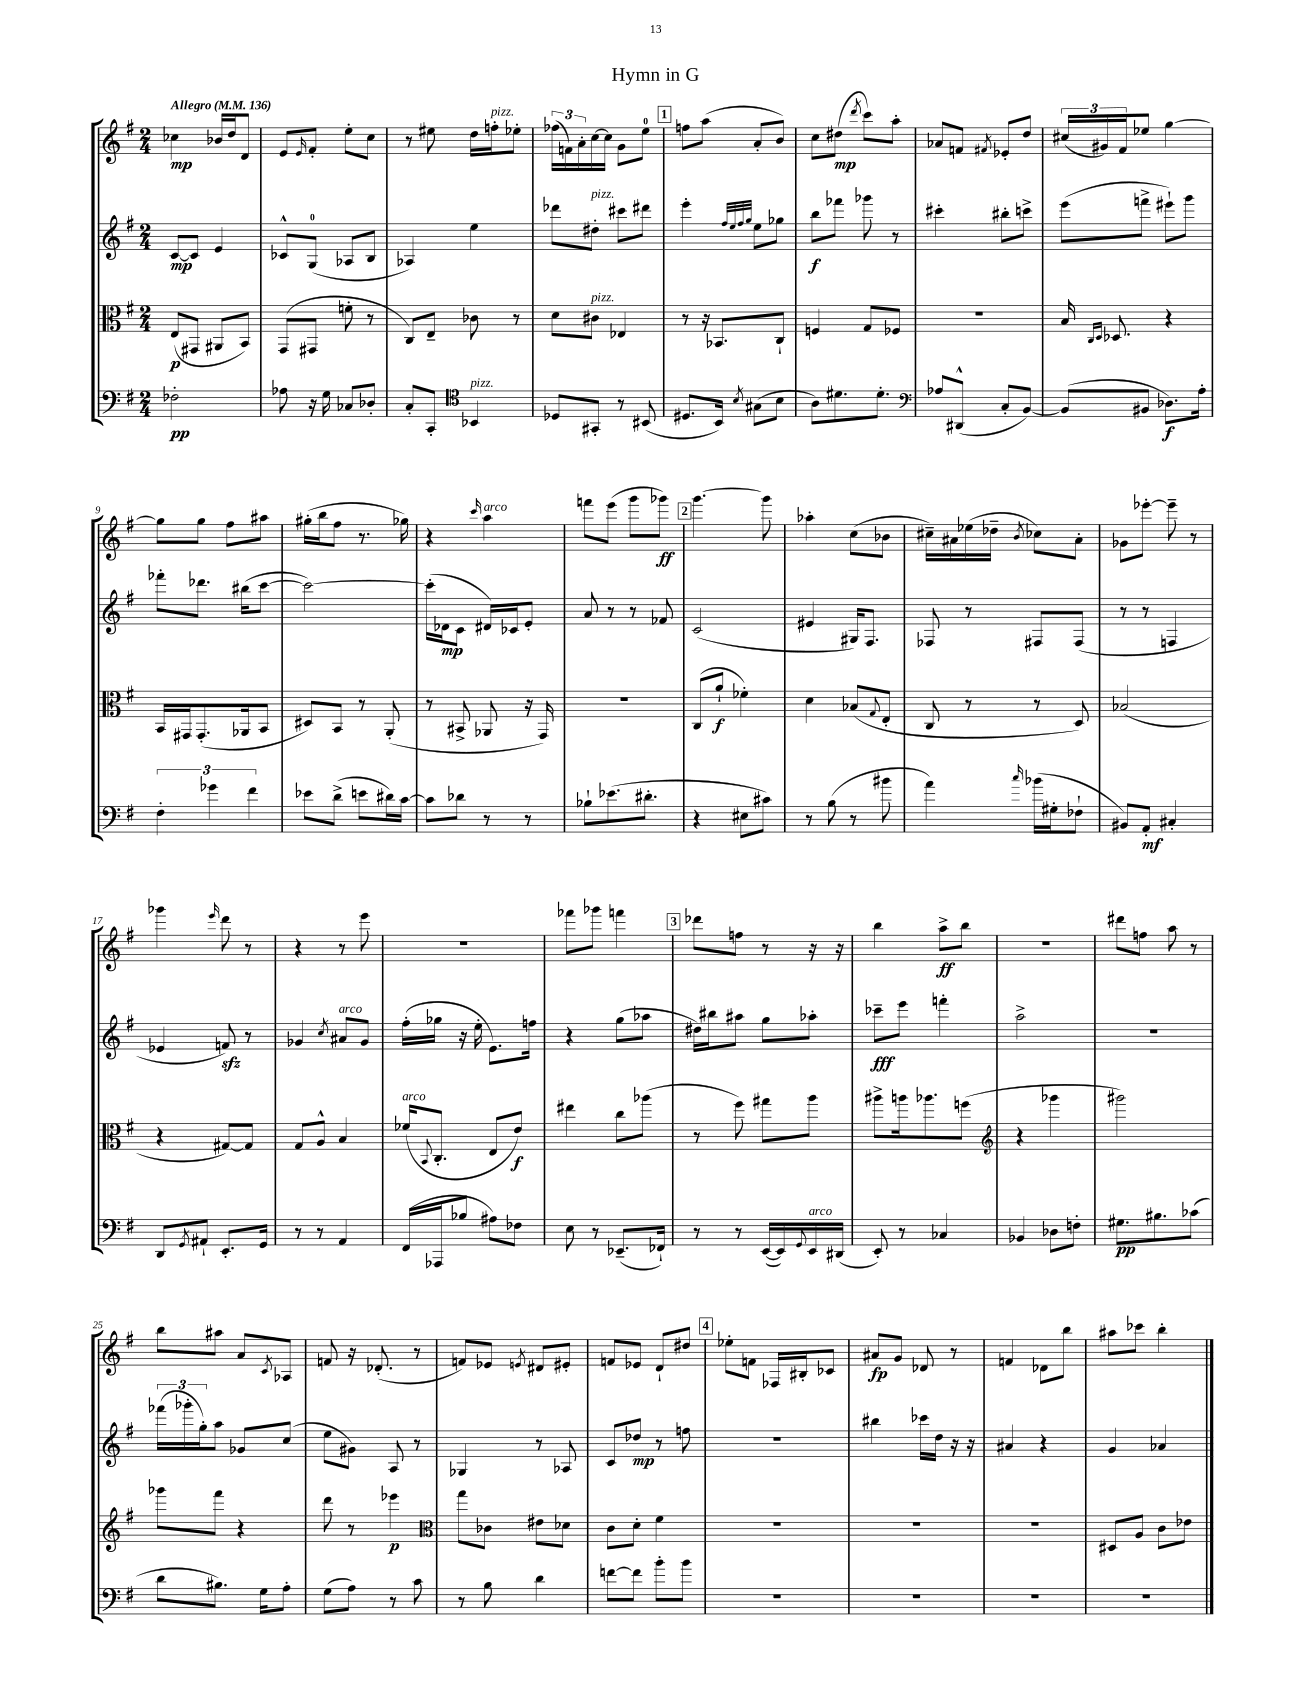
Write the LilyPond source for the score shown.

\header { title = "Hymn in G" }
<<
\new StaffGroup <<
\new Staff = "s0" {
    \clef treble \key g \major \numericTimeSignature \time 2/4 \tempo "Allegro" 4 = 136
    ces''4\mp bes'16 d''16 d'8 |
    e'8 \grace { e'16 } fis'8-. e''8-. c''8 |
    r8 eis''8 d''16 f''16-.^\markup { \italic "pizz." } ees''8-. |
    \tuplet 3/2 { fes''16( f'16) a'16-. } c''16~ c''16 g'8 e''8-0 |
    \mark \markup { \box "1" } f''8 a''8( a'8-. b'8) |
    c''8 dis''8\mp( \acciaccatura { d'''8 } c'''8) a''8-. |
    aes'8 f'8 \acciaccatura { fis'8 } ees'8-. d''8 |
    \tuplet 3/2 { cis''16( gis'16) fis'16 } ees''8 g''4~ |
    g''8 g''8 fis''8 ais''8 |
    gis''16-.( b''16 fis''8 r8. ges''16) |
    r4 \grace { c'''16 } a''4^\markup { \italic "arco" } |
    f'''8 e'''8( g'''8 ges'''8\ff) |
    \mark \markup { \box "2" } g'''4.~ g'''8 |
    aes''4-. c''8( bes'8 |
    cis''16--) ais'16 ees''16( des''16-- \acciaccatura { b'8 } ces''8) ais'8-. |
    ges'8 ees'''8~-. ees'''8-- r8 |
    ges'''4 \grace { e'''16 } d'''8 r8 |
    r4 r8 e'''8 |
    r2 |
    fes'''8 ges'''8 f'''4 |
    \mark \markup { \box "3" } des'''8 f''8 r8 r16 r16 |
    b''4 a''8->\ff b''8 |
    R2 |
    dis'''8 f''8 a''8 r8 |
    b''8 ais''8 a'8 \acciaccatura { c'8 } aes8 |
    f'8 r16 des'8.-.( r8 |
    f'8) ees'8 \acciaccatura { e'8 } dis'8 eis'8-. |
    f'8 ees'8 d'8-! dis''8 |
    \mark \markup { \box "4" } ees''8-. f'8 fes16 bis16-. ces'8 |
    ais'8\fp g'8 des'8 r8 |
    f'4 des'8 b''8 |
    ais''8 ces'''8 b''4-. \bar "|." |
}
\new Staff = "s1" {
    \clef treble \key g \major \numericTimeSignature \time 2/4
    c'8~\mp c'8 e'4 |
    ces'8-^ g8-0( aes8 b8 |
    aes4) e''4 |
    des'''8 dis''8-.^\markup { \italic "pizz." } cis'''8 dis'''8 |
    \mark \markup { \box "1" } e'''4-. \grace { fis''32 e''32 fis''32 g''32 } e''8 ges''8 |
    b''8\f fes'''8 ges'''8 r8 |
    cis'''4-. bis''8-. c'''8-> |
    e'''8( f'''8-> eis'''8-!) g'''8 |
    fes'''8-. des'''8. bis''16( c'''8~ |
    c'''2~) |
    c'''16-.( des'16\mp c'8 dis'16) ces'16 e'8-. |
    a'8 r8 r8 fes'8 |
    \mark \markup { \box "2" } c'2( |
    eis'4 gis16) fis8. |
    fes8 r8 fis8 fis8( |
    r8 r8 f4 |
    ees'4 f'8\sfz) r8 |
    ges'4 \acciaccatura { c''8 } ais'8^\markup { \italic "arco" } ges'8 |
    fis''16-.( ges''16 r16 e''16-. e'8.) f''16 |
    r4 g''8( aes''8 |
    \mark \markup { \box "3" } dis''16) bis''16 ais''8 g''8 aes''8-. |
    ces'''8--\fff e'''8 f'''4-. |
    a''2-> |
    r2 |
    \tuplet 3/2 { fes'''16( ges'''16-. g''16-.) } a''8 ges'8 c''8( |
    e''8 gis'8) a8 r8 |
    ges4 r8 aes8 |
    c'8 des''8\mp r8 f''8 |
    \mark \markup { \box "4" } r2 |
    bis''4 ces'''16 d''16 r16 r16 |
    ais'4 r4 |
    g'4 aes'4 \bar "|." |
}
\new Staff = "s2" {
    \clef alto \key g \major \numericTimeSignature \time 2/4
    e8\p( gis,8 ais,8 b,8) |
    g,8( gis,8 f'8-. r8 |
    c8) e8-- ces'8 r8 |
    d'8 cis'8^\markup { \italic "pizz." } ees4 |
    \mark \markup { \box "1" } r8 r16 bes,8. c8-! |
    f4 g8 fes8 |
    R2 |
    b16 \grace { c16 d16 } des8. r4 |
    b,16 gis,16 gis,8.-.( aes,16 b,8 |
    dis8) b,8 r8 a,8-.( |
    r8 bis,8-> aes,8 r16 g,16) |
    R2 |
    \mark \markup { \box "2" } c8( a'8-!\f fes'4-.) |
    d'4 bes8( \appoggiatura { g8 } e8-. |
    c8 r8 r8 d8) |
    bes2( |
    r4 gis8~) gis8 |
    g8 a8-^ b4 |
    fes'16^\markup { \italic "arco" }( \appoggiatura { b,8 } c8.-. e8 e'8\f) |
    eis''4 c''8 aes''8( |
    \mark \markup { \box "3" } r8 fis''8) gis''8 a''8 |
    ais''8-> a''16 aes''8. f''8( |
    \clef treble r4 ges'''4 |
    gis'''2) |
    ges'''8 fis'''8 r4 |
    d'''8 r8 ees'''4\p |
    \clef alto g''8 ces'8 eis'8 des'8 |
    c'8 d'8-. fis'4 |
    \mark \markup { \box "4" } R2 |
    R2 |
    R2 |
    dis8 a8 c'8 ees'8 \bar "|." |
}
\new Staff = "s3" {
    \clef bass \key g \major \numericTimeSignature \time 2/4
    fes2-.\pp |
    aes8 r16 g16 ces8 des8-. |
    c8-. c,8-. \clef tenor bes,4^\markup { \italic "pizz." } |
    des8 gis,8-. r8 bis,8( |
    \mark \markup { \box "1" } dis8. b,16) \acciaccatura { b8 } gis8( b8 |
    a8) dis'8. dis'8.-. |
    \clef bass aes8 dis,8-^( c8-. b,8~) |
    b,8( bis,8 des8.\f) a16-. |
    \tuplet 3/2 { fis4-. ges'4 fis'4 } |
    ees'8 d'8->( e'8 dis'16) c'16~ |
    c'8 des'8 r8 r8 |
    bes8-! ees'8.( dis'8.-. |
    \mark \markup { \box "2" } r4 eis8 cis'8) |
    r8 b8( r8 bis'8 |
    a'4) \grace { c''16 } bes'16( gis16-. fes8-! |
    bis,8) a,8-.\mf cis4-. |
    d,8 \acciaccatura { g,8 } ais,8-! e,8.-. g,16 |
    r8 r8 a,4 |
    fis,16( aes,,16 bes8 ais8) fes8 |
    e8 r8 ees,8.--( fes,16-!) |
    \mark \markup { \box "3" } r8 r8 e,16~( e,16) \appoggiatura { g,8 } e,16^\markup { \italic "arco" } dis,16( |
    e,8-.) r8 ces4 |
    bes,4 des8 f8-. |
    gis8.\pp bis8. ces'8( |
    d'8 bis8.) g16 a8-. |
    g8( a8) r8 c'8 |
    r8 b8 d'4 |
    f'8~ f'8 b'8-. b'8 |
    \mark \markup { \box "4" } R2 |
    R2 |
    R2 |
    R2 \bar "|." |
}
>>
>>
